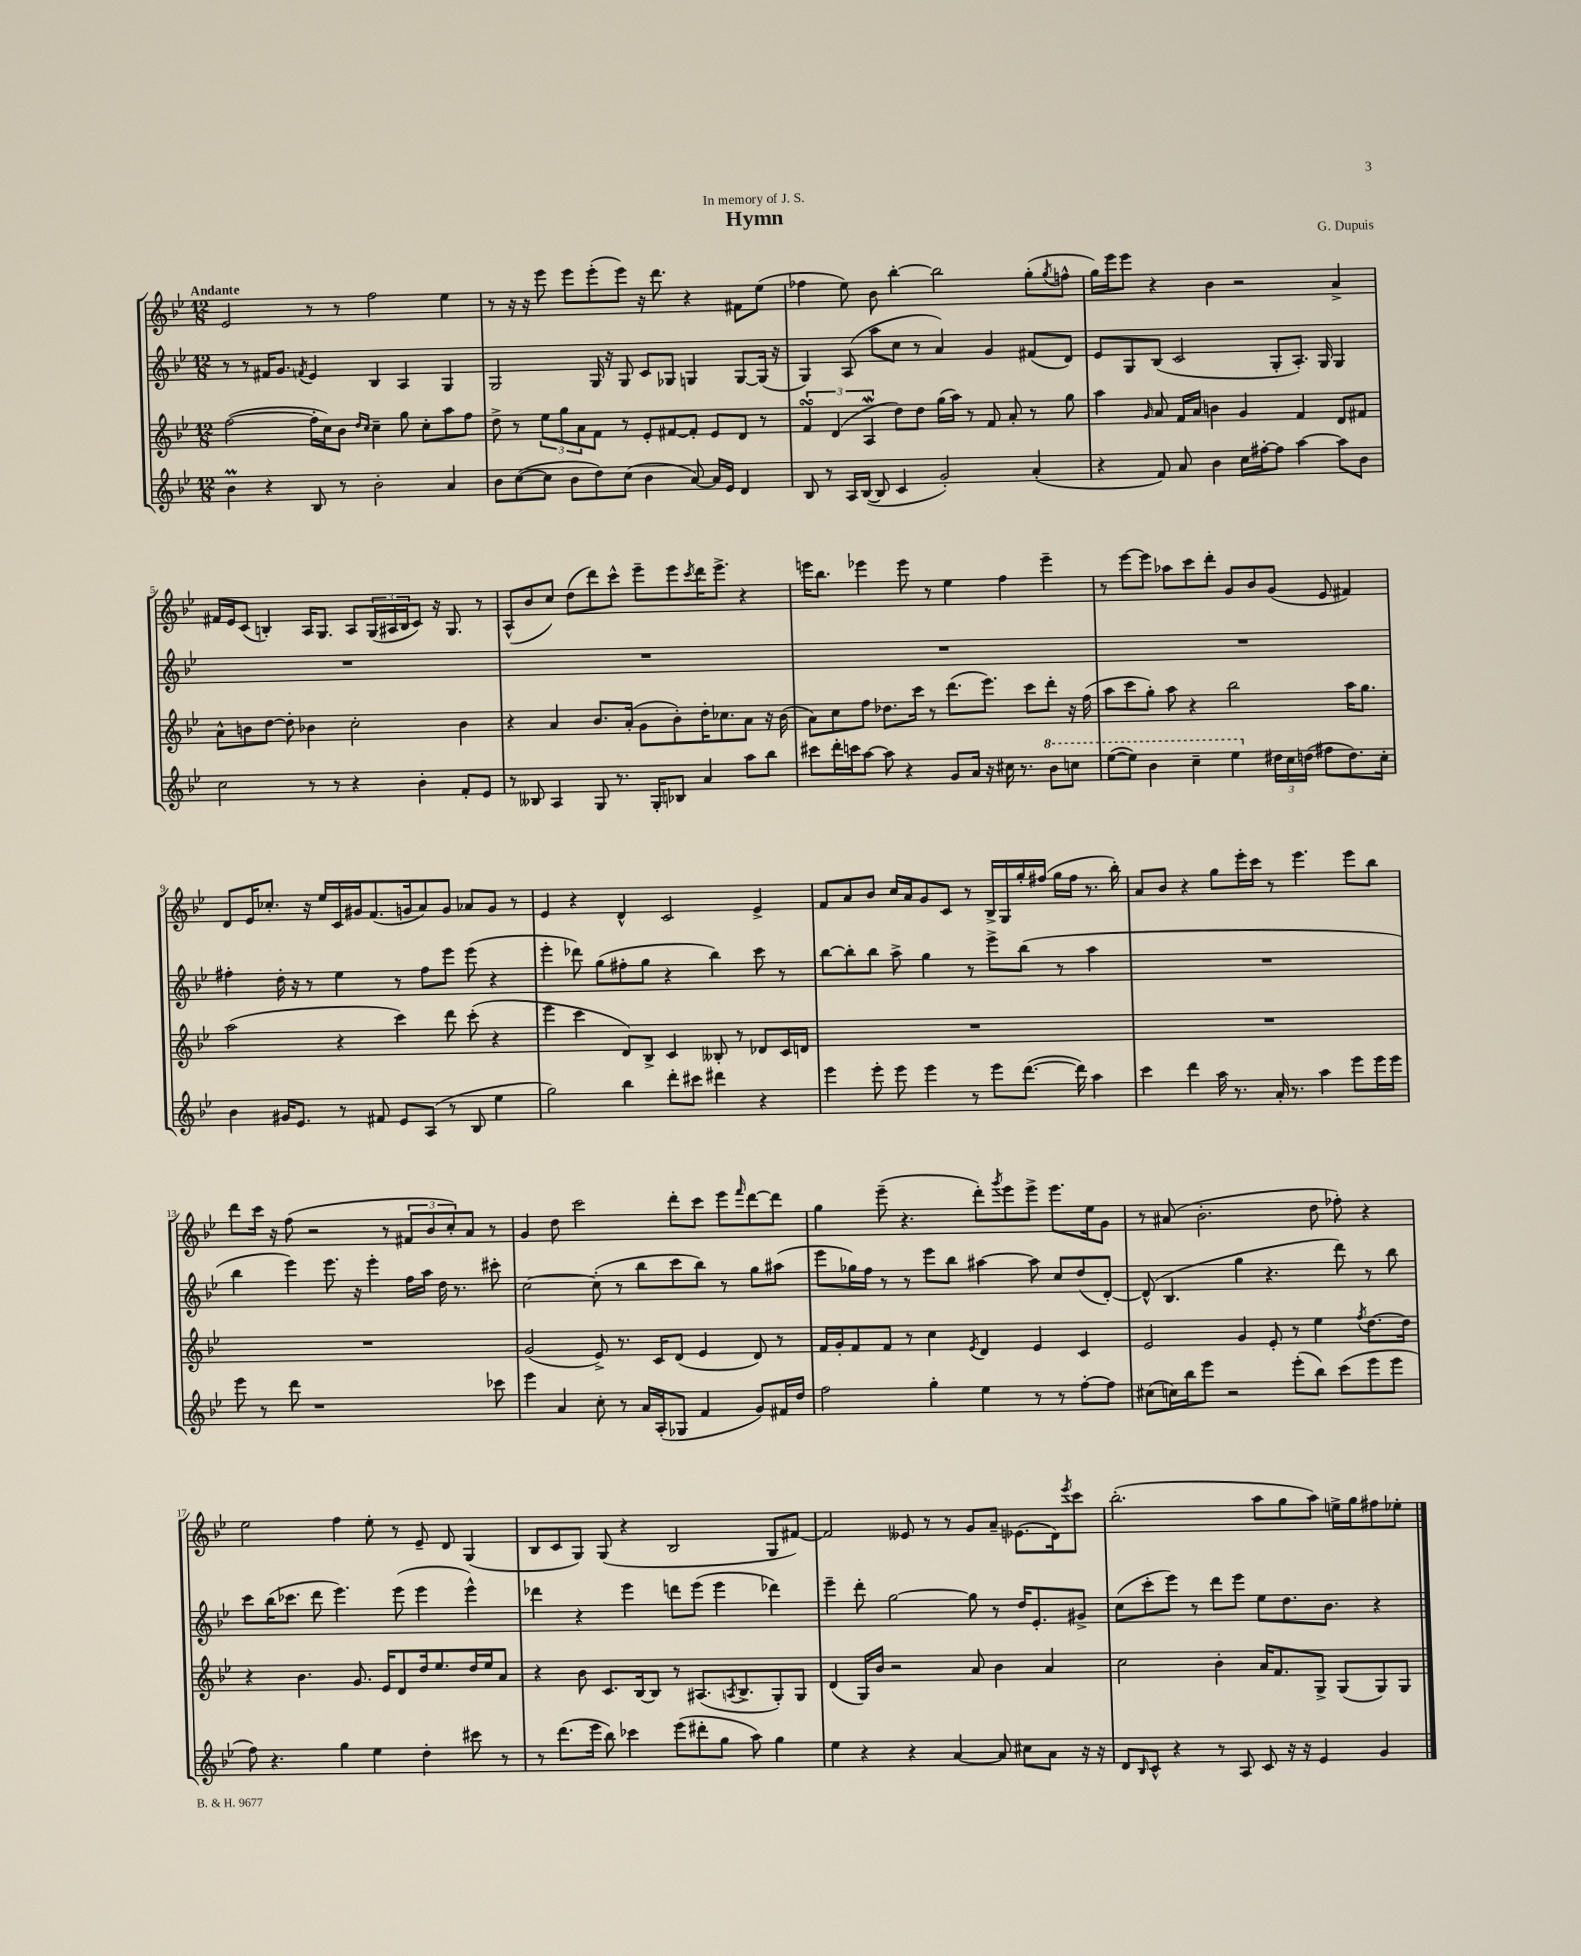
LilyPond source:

\header { title = "Hymn" composer = "G. Dupuis" dedication = "In memory of J. S." }
<<
\new StaffGroup <<
\new Staff = "s0" {
    \clef treble \key bes \major \numericTimeSignature \time 12/8 \tempo "Andante"
    ees'2 r8 r8 f''2 ees''4 |
    r8 r16 r16 ees'''8 ees'''8 ees'''8-.( ees'''8) r16 d'''8. r4 fis'8 ees''8( |
    fes''4 ees''8) bes'8 bes''4~-. bes''2 g''8-.( \acciaccatura { g''8 } f''8-^ |
    g''16) ees'''16 ees'''8 r4 bes'4 r2 a'4-> |
    fis'16 ees'16 c'8( b4-.) a16 g8. a8 \tuplet 3/2 { g16( ais16 b16 } c'8) r16 g8. r8 |
    a8-^( bes'8 c''8) d''8( d'''8) c'''8-^ ees'''8-- ees'''8 \acciaccatura { c'''8 } d'''16 ees'''8.-> r4 |
    e'''16 bes''8. ees'''4 ees'''8 r8 ees''4 f''4 ees'''4-- |
    r8 ees'''8~ ees'''8 aes''8 c'''8 d'''8-. g'8 bes'8 g'8( ees'8 fis'4) |
    d'8 ees'16 ces''8.-. r16 ees''16 c'16 gis'16 f'8.( g'16 a'8) g'8 aes'8 g'8 r8 |
    ees'4 r4 d'4-^ c'2 ees'4-> |
    f'8 a'8 bes'8 c''16 a'16 g'8 c'8 r8 bes16-> g16 g''16-. fis''16( g''16 fis''16 r8. bes''16-.) |
    a'8 bes'8 r4 g''8 ees'''16-. c'''16 r8 ees'''4. ees'''8 bes''8 |
    d'''8 c'''16 r16 f''8( r2 r8 \tuplet 3/2 { fis'8 bes'8 c''8-.) } a'8 r8 |
    g'4 d''8 c'''2 d'''8-. c'''8 ees'''8 \grace { f'''16 } d'''8~ d'''8 |
    g''4 ees'''8--( r4. d'''8-.) \acciaccatura { g'''8 } ees'''8 ees'''8-> ees'''8. ees''16 g'8 |
    r8 ais'8( bes'2.-. d''8 fes''8-.) r4 |
    ees''2 f''4 ees''8-. r8 ees'8-- d'8 g4( |
    bes8 c'8 g8) g8( r4 bes2 g8 fis'8~) |
    fis'2 eeses'8 r8 r8 g'8 a'8-- ees'8.( d'16) \acciaccatura { ees'''8 } c'''8 |
    bes''2.-.( a''8 g''8 a''8) e''16-> g''16 fis''8 ees''8-. \bar "|." |
}
\new Staff = "s1" {
    \clef treble \key bes \major \numericTimeSignature \time 12/8
    r8 r8 fis'16 g'8. \acciaccatura { f'8 } ees'4 bes4 a4 g4 |
    g2 g16 r16 g8 c'8 ges8 g4 g8~ g16( r16 |
    g4) a8( a''8 c''8 r8 a'4) g'4 fis'8( d'8) |
    ees'8 g8 bes8( c'2 g8-. a8.-.) g16 g4 |
    R1. |
    R1. |
    R1. |
    R1. |
    fis''4-. d''16-. r16 r8 ees''4 r8 fis''8 ees'''8 ees'''8( r4 |
    ees'''4-. des'''8) g''8( fis''8-. g''8 r4 bes''4) c'''8 r8 |
    bes''8~ bes''8-. bes''8 a''8-> g''4 r8 ees'''8-> bes''8( r8 a''4 |
    R1. |
    bes''4 ees'''4) ees'''8. r16 ees'''4-. f''16 a''16 d''16 r8. cis'''8-. |
    c''2~ c''8-.( r8 bes''8 c'''8 bes''8) r8 g''8 ais''8( |
    ees'''8 ges''16) f''16 r8 r8 ees'''8 bes''8 ais''4~ ais''8 c''8 d''8( d'8~-.) |
    d'8-^( bes4. g''4 r4. d'''8) r8 bes''8 |
    c'''8 bes''16( ces'''8. d'''8 ees'''4.) ees'''8( ees'''4 ees'''4-^) |
    des'''4 r4 ees'''4 d'''8 ees'''8( ees'''4 des'''4) |
    ees'''4-- d'''8-. g''2~ g''8 r8 d''16 ees'8.-. gis'8-> |
    c''8( c'''8-. ees'''8) r8 d'''8 ees'''8 ees''8 d''8. bes'8. r4 \bar "|." |
}
\new Staff = "s2" {
    \clef treble \key bes \major \numericTimeSignature \time 12/8
    f''2~( f''16-. c''16) bes'8 \grace { d''16 c''16 } c''4-- g''8 c''8-. a''8 f''8 |
    d''8-> r8 \tuplet 3/2 { ees''8 g''8 a'8 } f'8 r8 ees'8-. fis'8~ fis'8-. ees'8 d'8 r8 |
    \tuplet 3/2 { f'4\turn d'4( a4\mordent } d''8) d''8 g''16( a''16) r8 f'8 a'8-. r8 g''8 |
    a''4 \grace { g'16 } a'8 f'16 a'16 b'4 g'4 f'4 d'8 fis'8 |
    a'8-^ b'8 d''8~ d''8-. bes'4 c''2-. bes'4 |
    r4 a'4 bes'8. a'16-.( g'8 bes'8-.) d''16-. ces''8. a'8 r16 bes'16( |
    a'8) c''8 f''8 des''8. c'''16 r8 d'''8.( ees'''8.) c'''8 d'''8-. r16 f''16( |
    a''8 c'''8 g''8-.) a''8 r4 bes''2 a''16 g''8. |
    a''2( r4 c'''4) d'''8 c'''8-.( r4 |
    ees'''4 c'''4 d'8) bes8-> c'4 beses8-. r8 des'8 c'16 d'16 |
    R1. |
    R1. |
    R1. |
    g'2( ees'8->) r8. c'16 d'8( ees'4 d'8) r8 |
    f'16 g'16-. f'8 f'8 r8 c''4 \acciaccatura { ees'8 } d'4 ees'4 c'4 |
    ees'2 g'4 ees'8-. r8 ees''4 \acciaccatura { f''8 } d''8.~ d''16 |
    r4 bes'4. g'8. ees'16 d'8 d''16 ees''8. d''16 ees''16 a'8 |
    r4 bes'8 c'8. bes16~ bes8 r8 ais8.( \acciaccatura { a8 } bes8.-> g8-.) g8 |
    d'4( g16) bes'16 r2 a'8 bes'4 a'4 |
    c''2 bes'4-. a'16 f'8. g8-> g8( g8) g8 \bar "|." |
}
\new Staff = "s3" {
    \clef treble \key bes \major \numericTimeSignature \time 12/8
    bes'4\prall r4 bes8 r8 bes'2-. a'4 |
    bes'8 c''8~( c''8 bes'8 d''8) c''8( bes'4 a'8~) a'16 ees'16 d'4 |
    bes8 r8 a16 bes16~( bes8 c'4 g'2-.) a'4-.( |
    r4 f'8) a'8 bes'4 c''16 fis''16~-. fis''8 a''4~ a''8 bes'8 |
    c''2 r8 r8 r4 bes'4-. f'8-. ees'8 |
    r8 beses8 a4 g8 r8. g16-. bes8 a'4 a''8 bes''8 |
    cis'''8 d'''16-. c'''16 a''8~ a''8 r4 g'8 a'16 r16 cis''16 r8. \ottava #1 bes''8 c'''!8 |
    ees'''8~( ees'''8) bes''4 c'''4-- ees'''4 \ottava #0 \tuplet 3/2 { dis''16 c''16 d''16( } fis''8 d''8.) c''16-. |
    bes'4 gis'16 ees'8. r8 fis'8 ees'8 a8( r8 bes8 ees''4 |
    g''2) bes''4 d'''8-. cis'''8 dis'''4 r4 |
    ees'''4 ees'''8-. ees'''8 ees'''4 r8 ees'''8 d'''8.~( d'''16) a''4 |
    c'''4 d'''4 a''16 r8. a'16-. r8. a''4 ees'''8 ees'''16 ees'''16 |
    ees'''8 r8 d'''8 r1 ces'''8 |
    ees'''4 a'4 c''8-. r8 a'16 a16-.( ges8 f'4 g'8) fis'16 d''16 |
    f''2 g''4-. ees''4 r8 r8 f''8~-. f''8 |
    cis''8( c''16) bes''16 ees'''8 r2 ees'''8-.( bes''8) c'''8( ees'''8 ees'''8 |
    f''8) r4. g''4 ees''4 d''4-. cis'''8 r8 |
    r8 d'''8.( ees'''16 bes''8) ces'''4 ees'''8( dis'''8-. g''8 a''8) g''4 |
    ees''4 r4 r4 a'4~ a'8 cis''8 a'8 r16 r16 |
    d'8 \grace { bes16 } c'8-^ r4 r8 a8 c'8 r16 r16 ees'4 g'4 \bar "|." |
}
>>
>>
